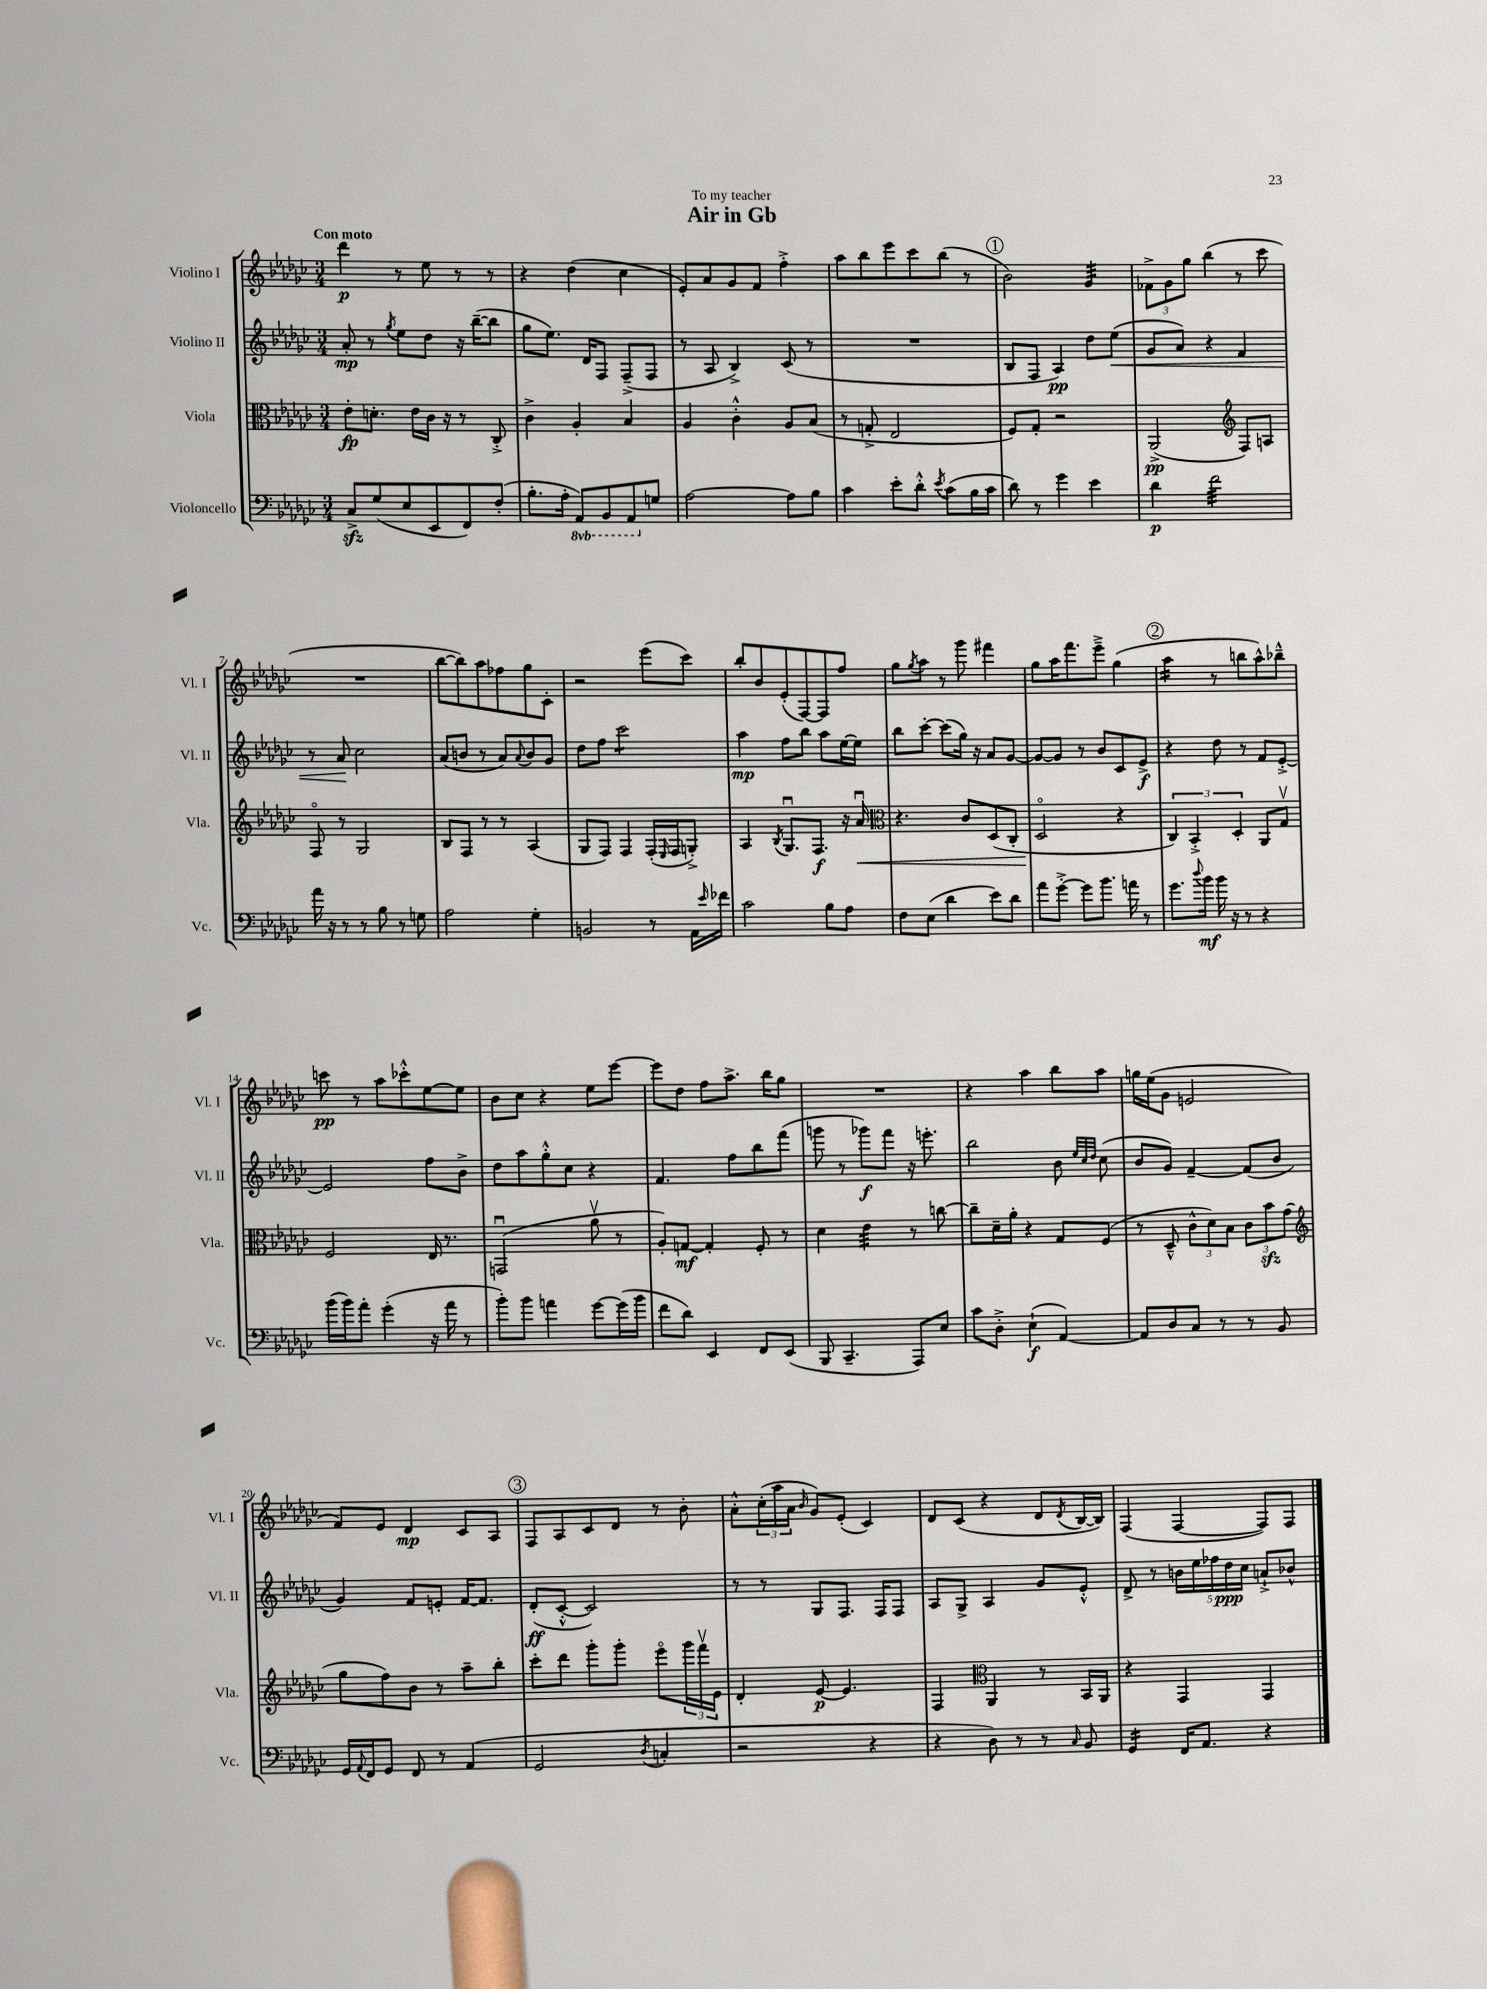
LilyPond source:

\header { title = "Air in Gb" dedication = "To my teacher" }
<<
\new StaffGroup <<
\new Staff = "s0" \with { instrumentName = "Violino I" shortInstrumentName = "Vl. I" } {
    \clef treble \key ges \major \numericTimeSignature \time 3/4 \tempo "Con moto"
    des'''4\p r8 ees''8 r8 r8 |
    r4 des''4( ces''4 |
    ees'8-.) aes'8 ges'8 f'8 f''4-.-> |
    aes''8 bes''8 ees'''8 ces'''8 bes''8( r8 |
    \mark \markup { \circle "1" } bes'2) ges'4:32 |
    \tuplet 3/2 { fes'8-> ges'8 ges''8 } bes''4( r8 ces'''8 |
    R2. |
    bes''8~ bes''8) aes''8 fes''8 ges''8 ces'8-. |
    r2 ees'''8( ces'''8) |
    bes''8-. bes'8 ees'8-.( f8~) f8 f''8 |
    ges''8 \acciaccatura { ges''8 } aes''8 r8 ges'''8 fis'''4 |
    ges''8 aes''16 f'''8. ees'''8---> ges''4( |
    \mark \markup { \circle "2" } aes''4:16 r8 b''8 aes''8-^) bes''8---^ |
    c'''8\pp r8 aes''8 ces'''8-.-^ ees''8~ ees''8 |
    bes'8 ces''8 r4 ees''8 ees'''8~ |
    ees'''8 des''8 f''8 aes''8.-> bes''16 ges''8 |
    R2. |
    r4 aes''4 bes''8 aes''8 |
    g''16 ees''16( ges'8 e'2 |
    f'8) ees'8 des'4\mp ces'8 aes8 |
    \mark \markup { \circle "3" } f8 aes8 ces'8 des'8 r8 bes'8-. |
    aes'8-.-^ \tuplet 3/2 { ces''16-.( aes''16 aes'16 } \grace { bes'16 } ges'8) ees'8-.( ces'4) |
    des'8 ces'8( r4 des'8 \acciaccatura { des'8 } bes16~ bes16) |
    f4( f4~ f8) f8 \bar "|." |
}
\new Staff = "s1" \with { instrumentName = "Violino II" shortInstrumentName = "Vl. II" } {
    \clef treble \key ges \major \numericTimeSignature \time 3/4
    aes'8-.\mp r8 \acciaccatura { ges''8 } ees''8 des''8 r16 bes''16~--( bes''8 |
    ges''8 ees''8.) des'16 f8 f8--->( f8 |
    r8 aes8 bes4->) ces'8( r8 |
    R2. |
    \mark \markup { \circle "1" } bes8 f8 aes4\pp) des''8 ees''8\<( |
    ges'8 aes'8) r4 f'4 |
    r8 aes'8\! ces''2 |
    aes'8( b'8 r8 aes'8) \appoggiatura { aes'8 } b'8 ges'8 |
    des''8 f''8 ces'''2:8 |
    aes''4\mp f''8 bes''8 aes''8 ees''16~ ees''16 |
    bes''8 ces'''8~-. ces'''8( ges''16) r16 aes'8 ges'8~ |
    ges'8~ ges'8 r8 bes'8 ces'8 ees'8->\f |
    \mark \markup { \circle "2" } r4 des''8 r8 f'8 ees'8~-.-> |
    ees'2 f''8 bes'8-> |
    des''8 aes''8 ges''8-.-^ ces''8 r4 |
    f'4. f''8 bes''8 f'''8( |
    g'''8 r8 ges'''8\f) f'''8 r16 e'''8.-. |
    bes''2 bes'8 \grace { ees''32 ces''32 des''32 } ces''8( |
    bes'8 ges'8) f'4~-- f'8( bes'8 |
    ges'4) f'8 e'8-. f'16~ f'8. |
    \mark \markup { \circle "3" } des'8-.\ff( ces'8~-.-^ ces'2) |
    r8 r8 ges8 f8. f16 f8 |
    aes8 ges8-> aes4 ges'8 ees'8-.-^ |
    des'8-> r8 \tuplet 5/4 { b'16 ees''16 fes''16 des''16\ppp ces''16 } a'8-!-> bes'8-^ \bar "|." |
}
\new Staff = "s2" \with { instrumentName = "Viola" shortInstrumentName = "Vla." } {
    \clef alto \key ges \major \numericTimeSignature \time 3/4
    ees'8-.\fp d'8.-. ees'16 ces'16 r16 r8 ces8-.-> |
    ces'4-> aes4-. bes4 |
    aes4 ces'4-.-^ aes8 bes8( |
    r8 g8-.-> ees2 |
    \mark \markup { \circle "1" } f8) ges8-. r2 |
    aes,2->\pp( \clef treble f8) a8 |
    f8\flageolet r8 ges2 |
    bes8 f8 r8 r8 aes4( |
    ges8 f8) f4 f16-.( \grace { ees16 } f16 g8-.->) |
    aes4 \acciaccatura { bes8 } ges8.\downbow f8.\f r16 aes'16\downbow\< |
    \clef alto r4. ces'8 des8( ces8-. |
    des2\flageolet\! r4 |
    \mark \markup { \circle "2" } \tuplet 3/2 { ces4) bes,4-.-> des4-. } aes,8 ges8\upbow |
    f2 ees16 r8. |
    g,2\downbow( aes'8\upbow r8 |
    aes8-.) g8~\mf g4-. f8-. r8 |
    des'4 ees'4:32 r8 c''8~ |
    c''8-- des'16-- aes'16-. r4 ges8 f8( |
    r8 des8---^ \tuplet 3/2 { ces'8-^ des'8) bes8 } \tuplet 3/2 { ces'8 bes'8\sfz ges'8( } |
    \clef treble ges''8 f''8) bes'8 r8 aes''8-- bes''8-. |
    \mark \markup { \circle "3" } ces'''8-. des'''8 ges'''8-. ges'''8-. ees'''8\flageolet \tuplet 3/2 { ges'''16 f'''16\upbow ees'16 } |
    des'4-. ees'8~\p ees'4. |
    f4 \clef alto aes,4 r8 bes,16 aes,16 |
    r4 ges,4 ges,4 \bar "|." |
}
\new Staff = "s3" \with { instrumentName = "Violoncello" shortInstrumentName = "Vc." } {
    \clef bass \key ges \major \numericTimeSignature \time 3/4 \set Staff.ottavationMarkups = #ottavation-simple-ordinals
    ces8->\sfz ges8( ees8 ees,8 f,8) f8-.( |
    bes8.-. aes16-. \ottava #-1 aes,,8) bes,,8 aes,,8 \ottava #0 g8 |
    aes2~ aes8 bes8 |
    ces'4 ees'8-. des'8-.-^ \acciaccatura { ees'8 } ces'8( bes16 ces'16 |
    \mark \markup { \circle "1" } des'8) r8 ges'4 ees'4 |
    des'4\p f'2:32 |
    aes'16 r16 r8 r8 bes8 r8 g8 |
    aes2 ges4-. |
    b,2 r8 aes,16 \grace { ees'16 } fes'16 |
    ces'2 bes8 aes8 |
    f8 ees8( des'4 ees'8) des'8 |
    aes'8 ges'8~-.-> ges'8 bes'8. a'16 r8 |
    \mark \markup { \circle "2" } ges'8. \appoggiatura { des''8 } bes'16\mf bes'16 r16 r8 r4 |
    bes'16( bes'16) aes'8-. ges'4-.( r16 aes'16 r8 |
    bes'8-.) bes'8 a'4 ges'8~ ges'16( bes'16 |
    f'8 des'8) ees,4 f,8 ees,8( |
    bes,,8 ces,4.-- aes,,8) ees8 |
    ces'8 des8-.-> ees4-!\f( aes,4~) |
    aes,8 des8 ces8 r8 r8 bes,8 |
    ges,16 \appoggiatura { aes,8 } f,16 ges,8 f,8 r8 aes,4( |
    \mark \markup { \circle "3" } ges,2 \acciaccatura { des8 } c4-. |
    r2 r4 |
    r4 des8) r8 r8 \grace { ces16 } bes,8 |
    ges,4:16 f,16 aes,8. r4 \bar "|." |
}
>>
>>
